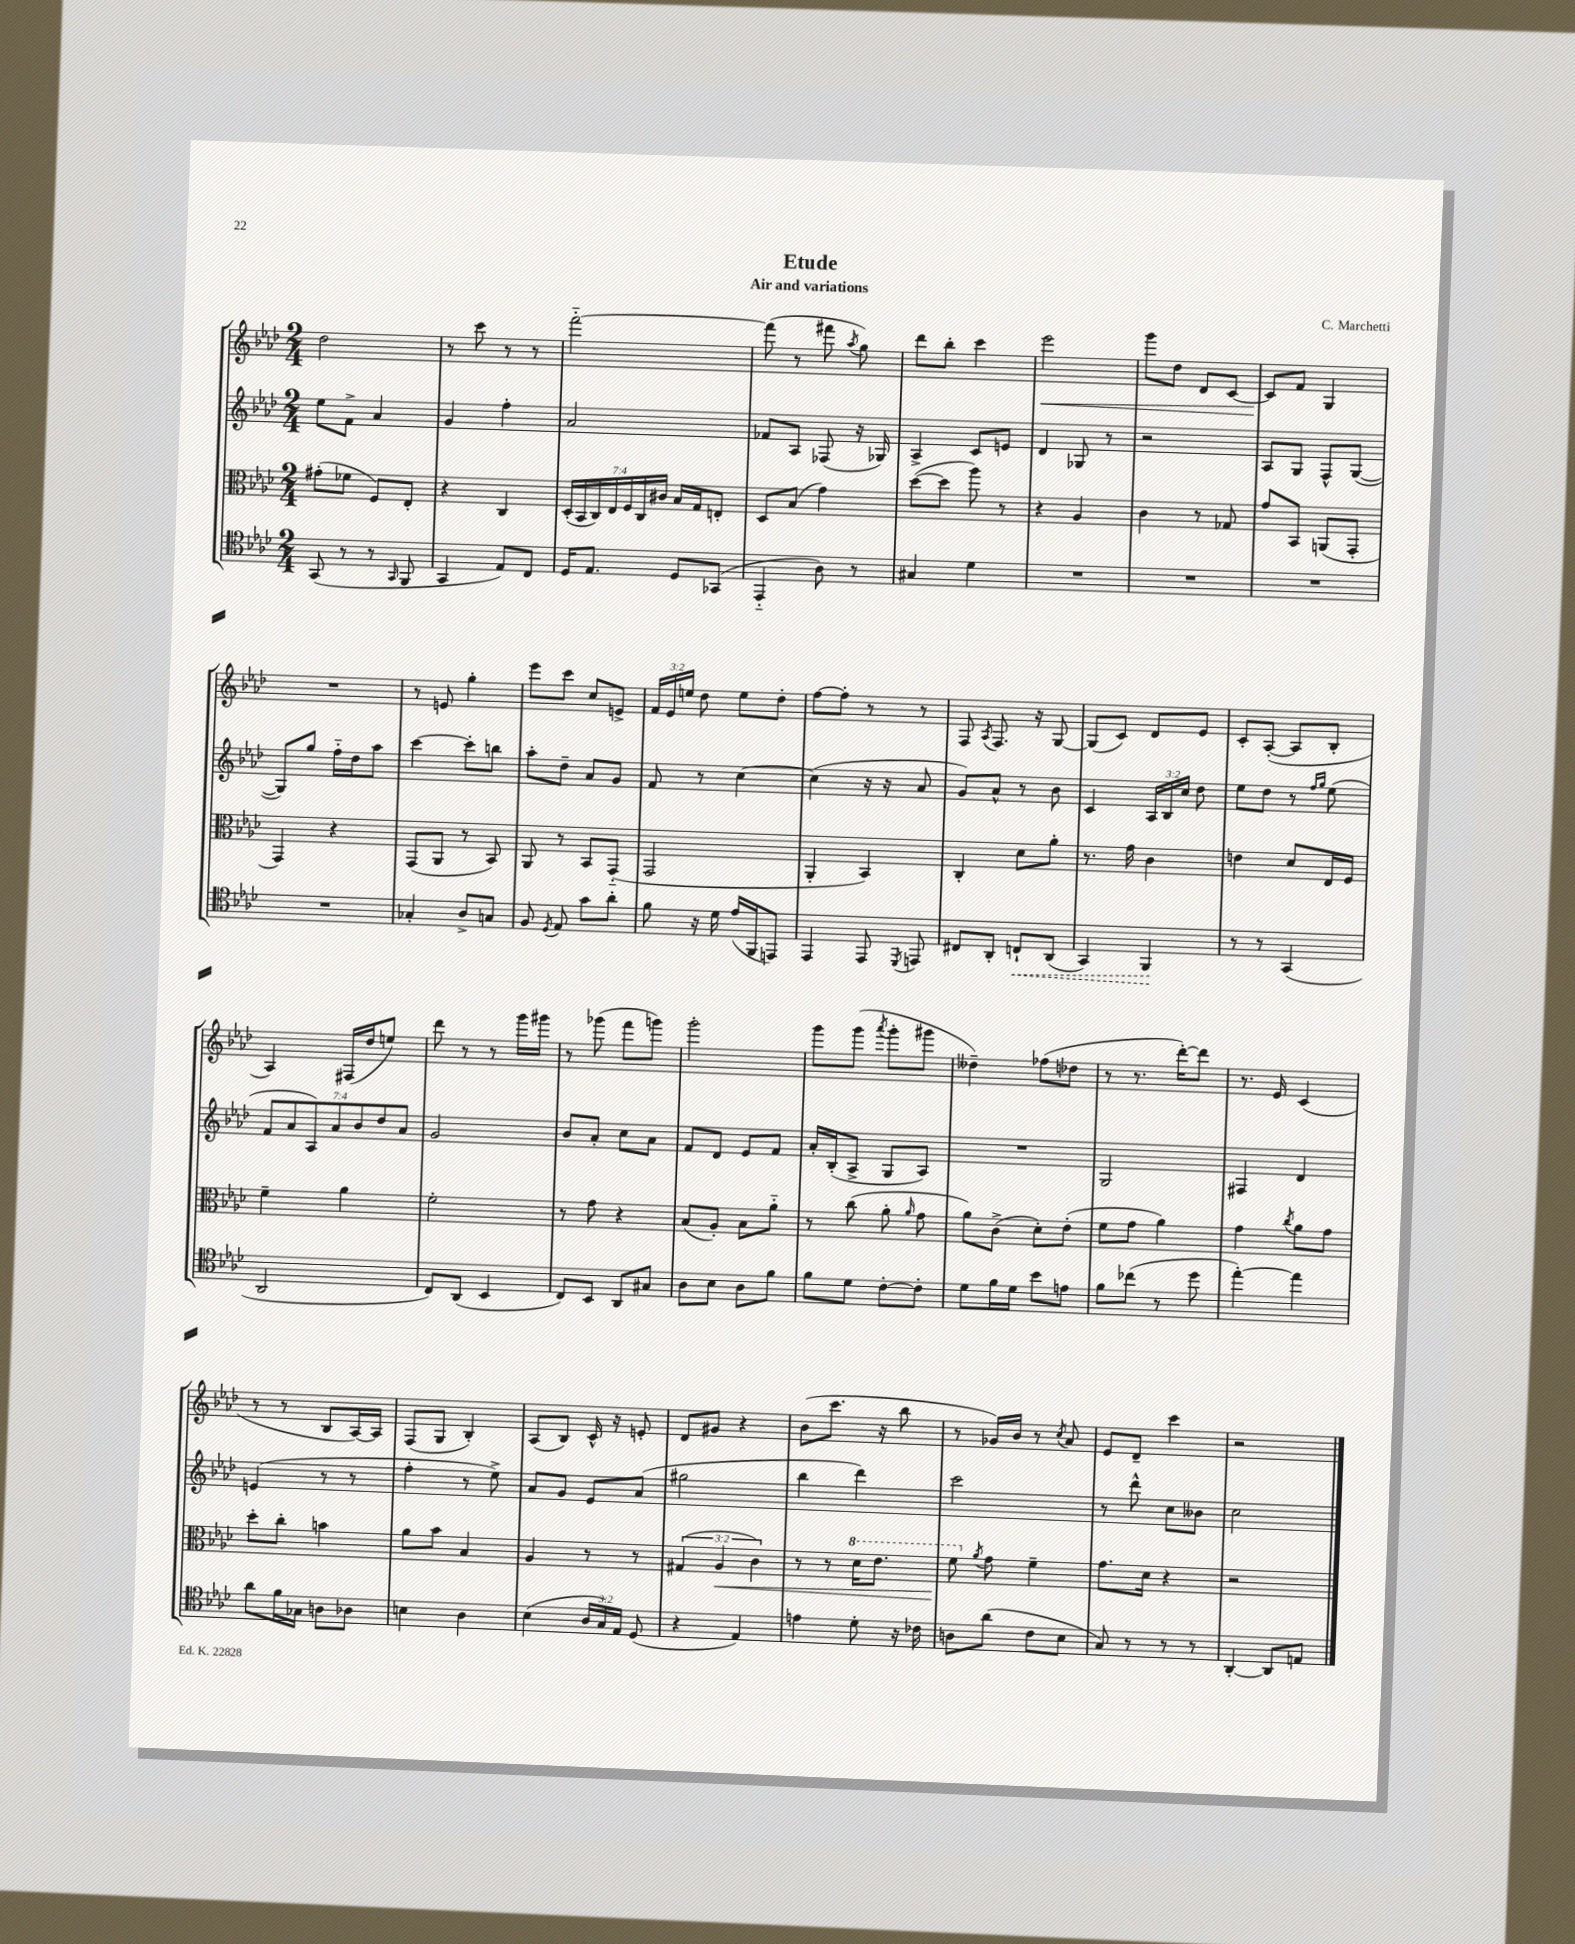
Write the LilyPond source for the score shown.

\header { title = "Etude" composer = "C. Marchetti" subtitle = "Air and variations" }
<<
\new StaffGroup <<
\new Staff = "s0" {
    \clef treble \key aes \major \numericTimeSignature \time 2/4 \override Staff.TupletNumber.text = #tuplet-number::calc-fraction-text
    \autoBeamOff des''2 |
    r8 c'''8 r8 r8 |
    f'''2~-_ |
    f'''8( r8 fis'''8 \acciaccatura { aes''8 } g''8) |
    des'''8[ bes''8]-. c'''4 |
    ees'''2\< |
    g'''8[ des''8] des'8[ c'8]~ |
    c'8[\! f'8] g4 |
    R2 |
    r8 e'8 g''4-. |
    ees'''8[ c'''8] c''8[ e'8]-> |
    \tuplet 3/2 { f'16[ ees'16 e''16] } des''8 e''8[ des''8]-. |
    f''8[~ f''8]-. r8 r8 |
    f8 \acciaccatura { aes8 } f8. r16 g8~ |
    g8[( c'8]) des'8[ ees'8] |
    c'8[-. aes8]~-.( aes8[ bes8]-. |
    aes4) fis16[( des''16 e''8]) |
    des'''8 r8 r8 g'''16[ gis'''16] |
    r8 ges'''8( f'''8[ g'''8]) |
    g'''2-. |
    g'''8[ g'''8]( \acciaccatura { aes'''8 } g'''8[-. gis'''8] |
    deses''4--) fes''8[( des''8] |
    r8 r8. des'''16[~-.) des'''8] |
    r8. ees'16 c'4( |
    r8 r8 bes8[ aes16~) aes16] |
    f8[( g8] bes4-.) |
    aes8[( bes8]) c'16-^ r16 e'8-. |
    des'8[ gis'8] r4 |
    bes'8[( c'''8.] r16 bes''8 |
    r8 ges'16[) bes'16] r8 \acciaccatura { c''8 } aes'8 |
    ees'8[ des'8]-- c'''4 |
    r2 \bar "|." |
}
\new Staff = "s1" {
    \clef treble \key aes \major \numericTimeSignature \time 2/4 \override Staff.TupletNumber.text = #tuplet-number::calc-fraction-text
    \autoBeamOff ees''8[ f'8]-> aes'4 |
    g'4 f''4-. |
    aes'2 |
    fes'8[ aes8] fes8( r16 ges16) |
    aes4-> c'8[ e'8] |
    des'4 ges8 r8 |
    r2 |
    aes8[ g8] f8[-^ g8]~( |
    g8[) g''8] f''16[-_ des''16 aes''8] |
    c'''4~ c'''8[-. b''8] |
    aes''8[-. des''8]-- aes'8[ g'8] |
    f'8 r8 c''4~ |
    c''4( r16 r16 aes'8 |
    g'8[) aes'8]-^ r8 bes'8 |
    c'4 \tuplet 3/2 { aes16[ bes16 c''16] } des''8 |
    ees''8[ des''8] r8 \grace { f''16[ g''16] } ees''8( |
    \tuplet 7/4 { f'8[ aes'8 aes8) aes'8 bes'8 des''8 aes'8] } |
    g'2 |
    bes'8[ aes'8]-. c''8[ aes'8] |
    f'8[ des'8] ees'8[ f'8] |
    aes'16[-. bes16-.( aes8]-> g8[ aes8]) |
    R2 |
    g2 |
    fis4 des'4 |
    e'4( r8 r8 |
    f''4-. r8 ees''8->) |
    aes'8[ g'8] ees'8[ aes'8]( |
    gis''2 |
    bes''4 des'''4) |
    c'''2 |
    r8 des'''8-^ c''8[ beses'8] |
    c''2 \bar "|." |
}
\new Staff = "s2" {
    \clef alto \key aes \major \numericTimeSignature \time 2/4 \override Staff.TupletNumber.text = #tuplet-number::calc-fraction-text
    \autoBeamOff gis'8[-.( fes'8] f8[) ees8]-. |
    r4 c4 |
    \tuplet 7/4 { des16[-.( bes,16 c16) ees16 f16 c16 cis'16] } bes16[ g16 e8]-. |
    des8[ bes8]( g'4) |
    des''8[~( des''8] aes''8) r8 |
    r4 aes4 |
    c'4 r8 ges8 |
    g'8[ bes,8] a,8[( g,8]-. |
    g,4) r4 |
    g,8[( aes,8] r8 bes,8) |
    aes,8 r8 bes,8[ g,8]-_( |
    g,2 |
    aes,4-. bes,4) |
    c4-. des'8[ aes'8]-. |
    r8. g'16 c'4 |
    e'4 des'8[ ees16 f16] |
    f'4-- aes'4 |
    f'2-. |
    r8 g'8 r4 |
    bes8[( aes8]-.) bes8[ aes'8]-_ |
    r8 c''8( aes'8-. \grace { aes'16 } g'8 |
    aes'8[) c'8]->( des'8[-.) ees'8]-.( |
    f'8[ g'8] aes'4) |
    g'4 \acciaccatura { c''8 } aes'8[ g'8] |
    des''8[-. c''8]-. b'4 |
    aes'8[ bes'8] bes4 |
    aes4 r8 r8 |
    \tuplet 3/2 { gis4( aes4\< c'4) } |
    r8 r8 \ottava #1 des''16[ ees''8.] |
    f''8\! \ottava #0 \acciaccatura { aes'8 } g'8 f'4-- |
    g'8.[ des'16] r4 |
    r2 \bar "|." |
}
\new Staff = "s3" {
    \clef tenor \key aes \major \numericTimeSignature \time 2/4 \override Staff.TupletNumber.text = #tuplet-number::calc-fraction-text
    \autoBeamOff g,8( r8 r8 \grace { g,16 } f,8 |
    g,4 ees8[) c8] |
    des16[ ees8.] des8[ ges,8]( |
    ees,4-_ aes8) r8 |
    gis4 des'4 |
    R2 |
    R2 |
    R2 |
    R2 |
    ges4-. aes8[-> g8] |
    f8 \acciaccatura { des8 } ees8 g'8[ aes'8]-. |
    f'8 r16 des'16 ees'16[( f,16 e,8]) |
    ees,4 ees,8 \acciaccatura { des,8 } e,8 |
    cis8[ aes,8]-. \once \override Hairpin.style = #'dashed-line c8[-!\< aes,8]( |
    g,4) f,4\! |
    r8 r8 g,4( |
    aes,2 |
    c8[) aes,8]( bes,4 |
    c8[) bes,8] aes,8[ gis8] |
    aes8[ bes8] aes8[ f'8] |
    f'8[ des'8] c'8[~-. c'8]-. |
    des'8[ f'16 des'16] bes'8[ e'8] |
    f'8[ ces''8]( r8 des''8 |
    ees''4~-.) ees''4 |
    aes'8[ f'16 ges16] a8[ aes8] |
    b4 aes4 |
    bes4( \tuplet 3/2 { aes16[ g16) ees16] } des8( |
    r4 ees4) |
    e'4 des'8-. r16 ces'16 |
    a8[ aes'8]( c'8[ bes8] |
    g8) r8 r8 r8 |
    aes,4~-. aes,8[ e8] \bar "|." |
}
>>
>>
\layout { \context { \Score \remove "Bar_number_engraver" } }
